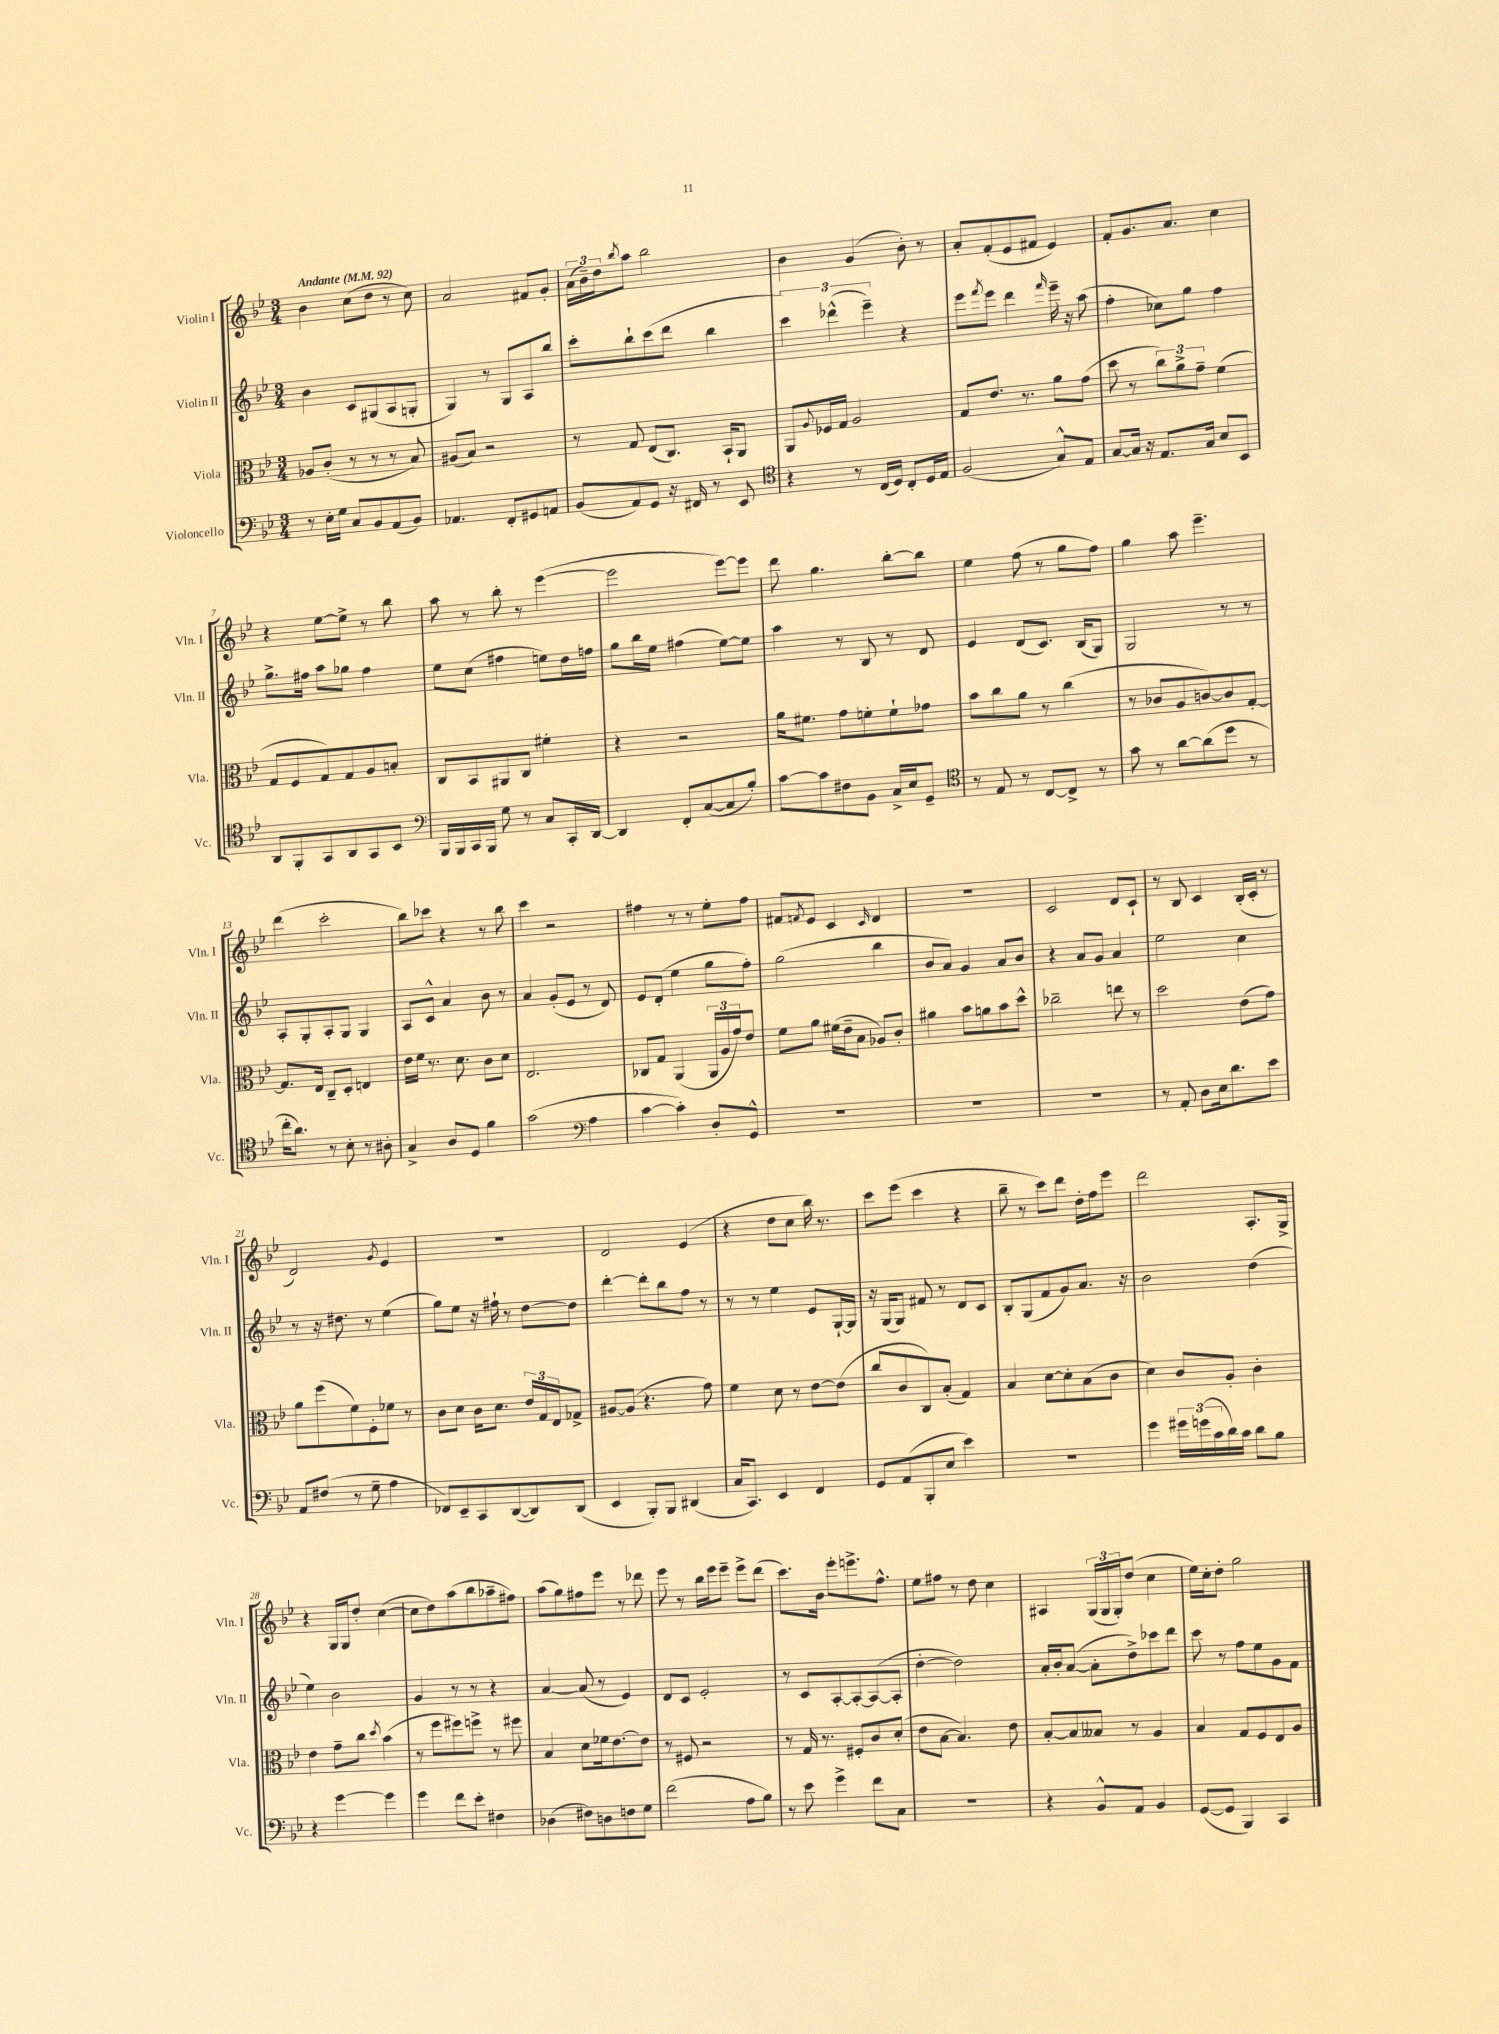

**kern	**kern	**kern	**kern
*staff4	*staff3	*staff2	*staff1
*clefF4	*clefC3	*clefG2	*clefG2
*k[b-e-]	*k[b-e-]	*k[b-e-]	*k[b-e-]
*M3/4	*M3/4	*M3/4	*M3/4
*MM92	*MM92	*MM92	*MM92
8r	8A-	4b-	4b-
16E-'	(8c'	.	.
16G	.	.	.
8C	8r	8c	(8cc
8BB-	8r	(8G#	8dd
(8AA	8r	8A	8r
8BB-)	8B-)	8G'	8cc)
=	=	=	=
4.AA-	(8A#	4G)	2a
.	8B-)	.	.
.	2r	8r	.
8FF'	.	8G	.
8GG#	.	8A	8f#
8AA	.	8bb-	8g'
=	=	=	=
(8BB-	8r	8ccc'	(24a
.	.	.	24b-~)
.	.	.	24dd
.	.	.	8qbb-
8AA)	8G	8bb-`	8aa
8GG	(8E-	(8ccc	2bb-
16r	8.C)	8ddd	.
16FF#	.	.	.
8r	.	4bb-	.
.	16BB-`	.	.
8EE-	8AA	.	.
=	=	=	=
*clefC4	*	*	*
4r	8AA	6ccc)	4b-
.	8qqA	.	.
.	16F-	.	.
.	.	(6ddd-^^	.
.	16G	.	.
8r	2A	.	(4g
.	.	6eee-~)	.
(16C	.	.	.
16D)	.	.	.
8C'	.	4r	8b-')
16D	.	.	8r
16E-	.	.	.
=	=	=	=
(2F	8G	8eee-	8a'
.	.	8qfff	.
.	8.e-	8eee-	(8f'
.	.	4ddd	8e-
.	8.r	.	.
.	.	.	8f#
.	.	16qqfff	.
8G^^)	8a	16eee-~	4e-)
.	.	16r	.
8E-	(8g	(8aa	.
=	=	=	=
[8G	8dd	4ff'	8f'
16G]	8r	.	8.g
16r	.	.	.
8.E-	12cc)	8cc-)	.
.	.	.	8.a
.	12a^	.	.
.	.	8gg	.
.	12g~	.	.
16G	.	.	.
8B-	(4f	4ff	4cc
8BB-	.	.	.
=	=	=	=
8AA	8G	8.gg^	4r
8FF'	8F	.	.
.	.	16ff#	.
8GG	8G)	8aa	[8ee-
8AA	8G	8gg-	8ee-^]
8GG	8A	4ff#	8r
8BB-	8B'	.	8bb-
=	=	=	=
*clefF4	*	*	*
16BBB-	8C	8ee-	8aa
16BBB-	.	.	.
16CC	8BB-	(8cc	8r
16BBB-	.	.	.
8G	8AA#	4ff#	8bb-'
8r	8C	.	8r
8C	4f#'	8ee)	([4eee-
16CC'	.	16dd	.
[16DD	.	16ff	.
=	=	=	=
4DD]	4r	8gg	2eee-]
.	.	16bb-	.
.	.	16ee-	.
8FF'	2r	(4ff#	.
([8C	.	.	.
8C]	.	[8ee-)	[8eee-)
8B-')	.	8ee-]	8eee-]
=	=	=	=
[8c	16a	4aa	8ddd
.	8.f#	.	.
8c]	.	.	4.gg
8F#	8g	8r	.
8BB-	8f'	8B-	.
16C^	8f`	8r	[8bb-'
16E-	.	.	.
8GG~	8g-	8d	8bb-]
=	=	=	=
*clefC4	*	*	*
8r	8b-	4e-	4ee-
8E-	8cc	.	.
8r	8a	(8d	(8ff
[8C	8r	8.c)	8r
8C^]	(4cc	.	8gg
.	.	(16B-	.
8r	.	8G)	8ff)
=	=	=	=
8g	8r	2G	4gg
8r	8c-	.	.
[8a	8A	.	8aa
(8a]	[8c)	.	4.eee-~
8dd	8c]	8r	.
8r	[8G'	8r	.
=	=	=	=
16cc'	8.G]	8A'	(4ddd
8.a)	.	.	.
.	.	8G'	.
.	16E-	.	.
8r	8C~	8A'	2ccc'
8B-'	8D'	8G	.
8r	4E	4G	.
8A#'	.	.	.
=	=	=	=
4G^	16e-	8A	8bb-)
.	16f	.	.
.	8.r	8c^^	8ccc-
8A	.	4a	4r
.	8.d	.	.
8D	.	.	.
4f	8c	8b-	8r
.	8d	8r	8bb-
=	=	=	=
(2g	2.E-	4a	4ccc
.	.	(8g'	2r
.	.	8e-	.
*clefF4	*	*	*
4A	.	8r	.
.	.	8d)	.
=	=	=	=
[4c	8C-	8e-	4ff#
.	8G	(8d'	.
4c'])	(4AA	4ee-	8r
.	.	.	8r
8D'	24AA	8gg	8ee-'
.	24A	.	.
.	24g)	.	.
8GG^^	8e-	8ff')	8ff#
=	=	=	=
2.r	8f	(2gg	8f#
.	.	.	8qf
.	8a	.	8e-
.	(16f#	.	4c
.	16e-~	.	.
.	8B-	.	.
.	.	.	16qqc
.	8A-)	4bb-	4d
.	8c'	.	.
=	=	=	=
2.r	4a#	8b-	2.r
.	.	8a)	.
.	8b-	4g	.
.	8a	.	.
.	8b-	8a	.
.	8dd^^	8b-	.
=	=	=	=
2.r	2cc-~	4r	2c
.	.	8a	.
.	.	8g	.
.	8ee	4a	8d
.	8r	.	8c`
=	=	=	=
8r	2dd	2ee-	8r
8AA'	.	.	8B-
8D	.	.	4c
16E-	.	.	.
8.d	.	.	.
.	(8e-	4cc	(16B-'
.	.	.	16c'
8e-	8g)	.	8r
=	=	=	=
8AA	8a	8r	2d)
(8F#	(8ff	16r	.
.	.	8.dd#	.
8r	8f)	.	.
8G~	8F'	8r	.
.	.	.	8qg
4A	8f-	(4ee-	4e-
.	8r	.	.
=	=	=	=
8FF-)	8c	8gg)	2.r
8EE-~	8d	8ee-	.
8CC	16c	16r	.
.	8.d	16ff#`	.
([8DD	.	8r	.
8DD])	24e-	[8dd	.
.	24G	.	.
.	24E-	.	.
(8DD	8G-^	8dd]	.
=	=	=	=
4EE-	[8A#	[4ddd'	2d
.	(8A#]	.	.
8BBB-')	4.r	8ddd']	.
8BBB-	.	8bb-	.
(4DD#	.	8ff	(4e-
.	8g)	8r	.
=	=	=	=
16C	4f	8r	4r
8.CC)	.	.	.
.	.	8r	.
4EE-	8d	4ee-	8dd
.	8r	.	8cc
4FF	[8e-	8e-	16bb-)
.	.	.	8.r
.	(8e-]	[16G`	.
.	.	16G]	.
=	=	=	=
8GG	8cc	16r	8ccc
.	.	(16G	.
(8AA	8c	8G)	(8eee-
8BBB-'	8C)	8f#	4ccc
8E-	(8B-'	8r	.
4e-)	4G)	8d	4r
.	.	8c	.
=	=	=	=
2.r	4B-	8B-'	8bb-~
.	.	(8G	8r
.	[8d	8f	8ccc)
.	8d']	8g)	8ddd
.	(8B-	8.a	16dd'
.	.	.	16ff
.	8c	.	8eee-
.	.	16r	.
=	=	=	=
4g	4d)	2b-	2ddd
24g#	8c	.	.
(24g	.	.	.
24c	.	.	.
16d)	8A'	.	.
16c	.	.	.
8d	4c'	(4dd	8.A'
8B-	.	.	.
.	.	.	16G^
=	=	=	=
4r	4e-	4ee-)	4r
[4g	8g~	2b-	16G
.	.	.	16G
.	8cc	.	8dd'
.	8qdd	.	.
4g]	(4b-	.	([4cc
=	=	=	=
4g	8r	4g	8cc]
.	8ff	.	8dd)
8f	8ff#)	8r	(8aa
8e-'	8ff^	8r	8bb-
4F#	8r	4r	8aa-~
.	8ff#	.	8ff#)
=	=	=	=
(4D-	4B-	[4a	(8aa
.	.	.	8gg)
8F#)	8d	(8a]	8ff#
8D	16f-	8r	8eee-
.	[8.e-	.	.
8F	.	4e-)	8r
8G	8e-]	.	8ddd-
=	=	=	=
(2f	8r	8d	8eee-
.	8F#	8c	8r
.	2r	2e-'	16bb-
.	.	.	16eee-
.	.	.	8eee-~
8A	.	.	8eee-^
8B-)	.	.	(8ddd
=	=	=	=
8r	8r	8r	8.ccc)
8e-	16G	8c	.
.	8.r	.	16b-
4g^	.	[8A'	8eee-'
.	8F#'	8A'_	8.eee^
8f	8c	(8A_	.
.	.	.	8.ff^^
8C	(8d'	8A']	.
=	=	=	=
2.r	8e-	[4dd'	8ee-
.	[8B-	.	8ff#
.	4.B-])	2dd])	8r
.	.	.	8dd
.	.	.	4cc
.	8e-	.	.
=	=	=	=
4r	[8B-'	16a'	4A#
.	.	16b-'	.
.	8B-]	([8a	.
8BB-^^	8B--	8a']	(24G
.	.	.	24G
.	.	.	24G')
8AA	8r	8dd^)	(8dd
4BB-	4A	8ccc-	4cc
.	.	8ddd	.
=	=	=	=
([8GG	4B-	8ccc	16ee-)
.	.	.	16cc'
8GG]	.	8r	8dd'
4BBB-)	8G	8ff	2gg
.	8F	8ee-	.
4CC	8E-	8g	.
.	8A	8f	.
==	==	==	==
*-	*-	*-	*-
